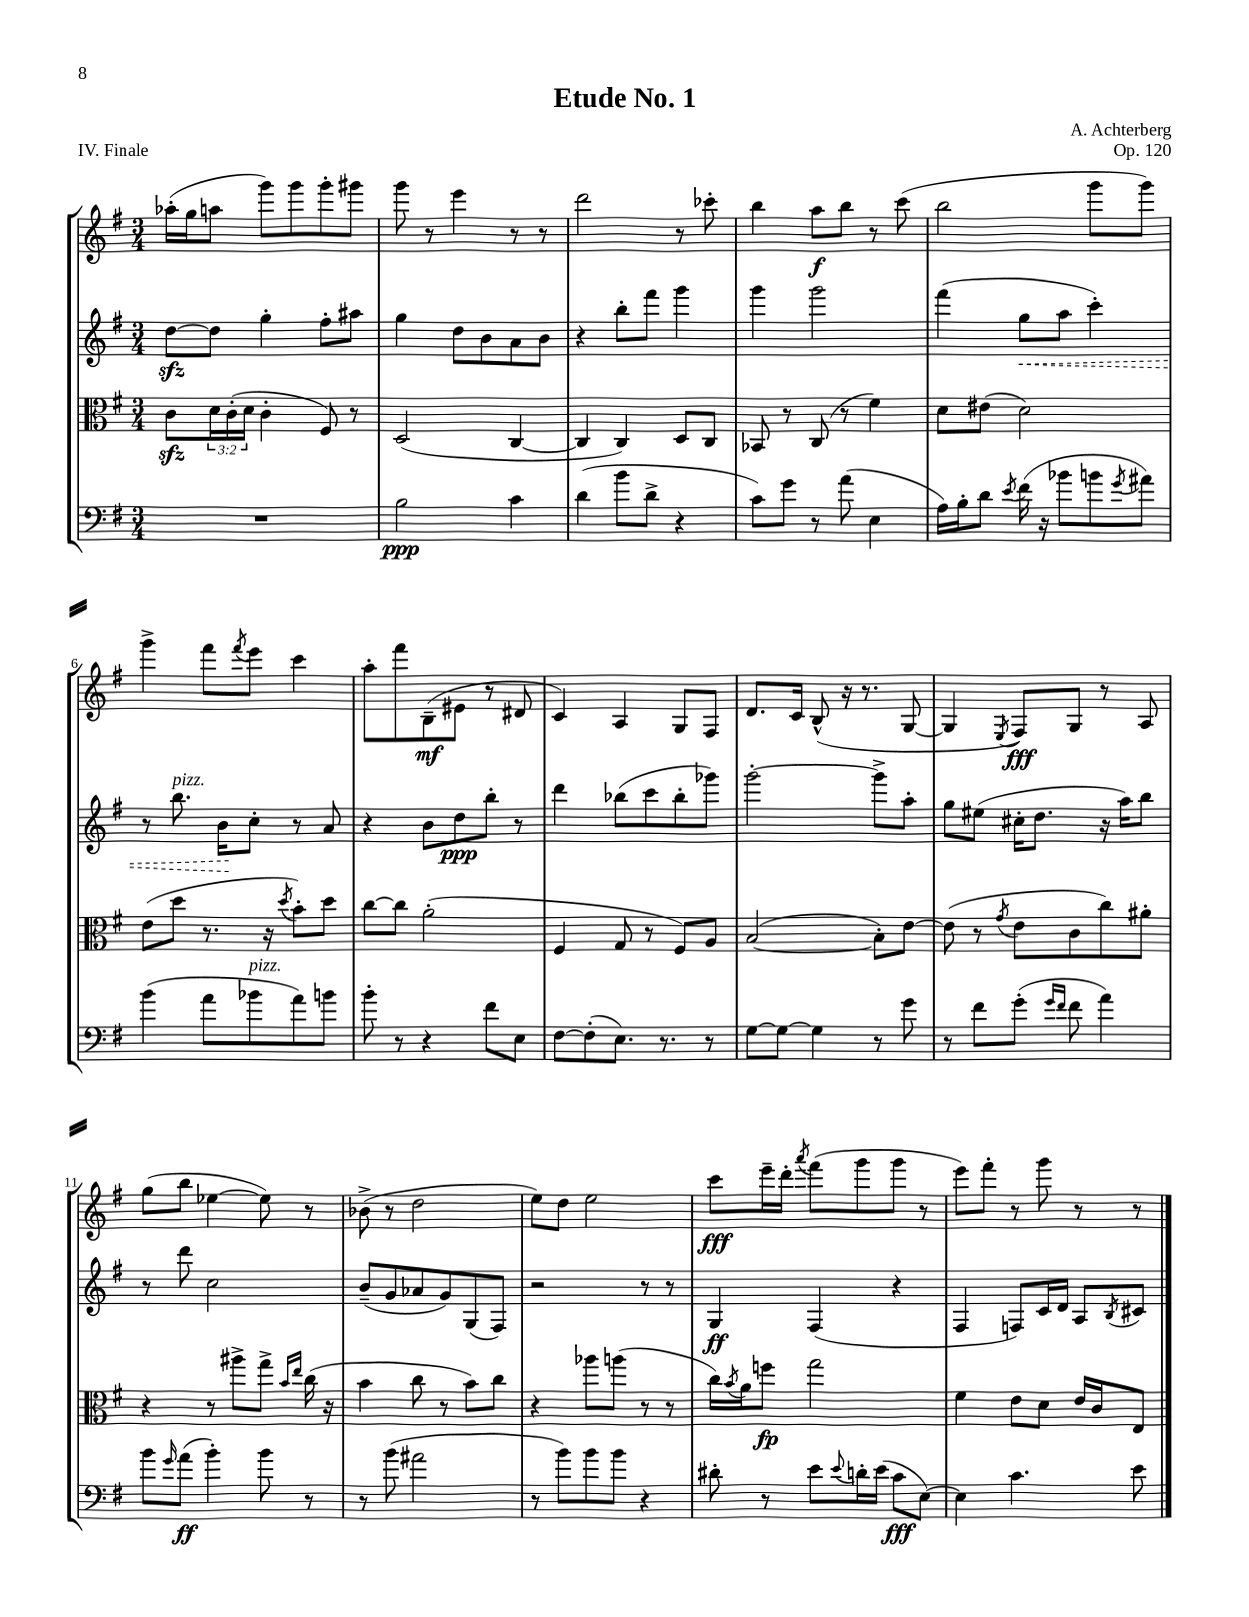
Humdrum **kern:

**kern	**dynam	**kern	**dynam	**kern	**dynam	**kern	**dynam
*part4	*part4	*part3	*part3	*part2	*part2	*part1	*part1
*staff4	*staff4	*staff3	*staff3	*staff2	*staff2	*staff1	*staff1
*clefF4	*	*clefC3	*	*clefG2	*	*clefG2	*
*k[f#]	*	*k[f#]	*	*k[f#]	*	*k[f#]	*
*M3/4	*	*M3/4	*	*M3/4	*	*M3/4	*
=1	=1	=1	=1	=1	=1	=1	=1
2.r	.	8czz\L	.	[8ddzz\L	.	(16aa-X'\LL	.
.	.	.	.	.	.	16gg\J	.
.	.	24d\L	.	8dd\J]	.	8aan\J	.
.	.	(24c'\	.	.	.	.	.
.	.	24d\JJ	.	.	.	.	.
.	.	4c'\	.	4gg'\	.	8ggg\L)	.
.	.	.	.	.	.	8ggg\	.
.	.	8F#/)	.	8ff#'\L	.	8ggg'\	.
.	.	8r	.	8aa#X\J	.	8ggg#X\J	.
=2	=2	=2	=2	=2	=2	=2	=2
2B\	ppp	(2D/	.	4gg\	.	8ggg\	.
.	.	.	.	.	.	8r	.
.	.	.	.	8dd\L	.	4eee\	.
.	.	.	.	8b\	.	.	.
4c\	.	[4C/	.	8a\	.	8r	.
.	.	.	.	8b\J	.	8r	.
=3	=3	=3	=3	=3	=3	=3	=3
(4d\	.	4C/]	.	4r	.	2ddd\	.
8b\L	.	4C/)	.	8bb'\L	.	.	.
8d^\J	.	.	.	8fff#\J	.	.	.
4r	.	8D/L	.	4ggg\	.	8r	.
.	.	8C/J	.	.	.	8ccc-X'\	.
=4	=4	=4	=4	=4	=4	=4	=4
8c\L)	.	8BB-X/	.	4ggg\	.	4bb\	.
8g\J	.	8r	.	.	.	.	.
8r	.	(8C/	.	2ggg\	.	8aa\L	f
(8a\	.	8r	.	.	.	8bb\J	.
4E\	.	4f#\)	.	.	.	8r	.
.	.	.	.	.	.	(8ccc\	.
=5	=5	=5	=5	=5	=5	=5	=5
16A\LL)	.	8d\L	.	(4fff#\	.	2bb\	.
16B'\J	.	.	.	.	.	.	.
8d\J	.	(8e#X\J	.	.	.	.	.
8qe/	.	.	.	.	.	.	.
!	!	!	!	!	!LO:HP:b	!	!
(16f#\	.	2d\)	.	8gg\L	<	.	.
16r	.	.	.	.	.	.	.
8b-X\L	.	.	.	8aa\J	.	.	.
8bn\	.	.	.	4ccc'\)	.	8ggg\L	.
8qg/	.	.	.	.	.	.	.
8a#X\J)	.	.	.	.	.	8ggg\J)	.
!!LO:LB:g=z
=6	=6	=6	=6	=6	=6	=6	=6
(4b\	.	(8e\L	.	8r	.	4ggg^\	.
!	!	!	!	!LO:TX:a:i:t=pizz.	!	!	!
.	.	8dd\J	.	8.bb\	.	.	.
8a\L	.	8.r	.	.	.	8fff#\L	.
.	.	.	.	16b\KL	.	.	.
.	.	.	.	.	.	8qfff#/	.
!LO:TX:a:i:t=pizz.	!	!	!	!	!	!	!
8b-X\	.	.	.	8cc'\J	[	8eee\J	.
.	.	16r	.	.	.	.	.
.	.	8qdd/	.	.	.	.	.
8a\)	.	8b'\L)	.	8r	.	4ccc\	.
8bn\J	.	8dd\J	.	8a/	.	.	.
=7	=7	=7	=7	=7	=7	=7	=7
8b'\	.	[8cc\L	.	4r	.	8aa'\L	.
8r	.	8cc\J]	.	.	.	8fff#\	.
4r	.	(2a'\	.	8b\L	.	(8B~\	mf
.	.	.	.	8dd\	ppp	8e#X\J	.
8f#\L	.	.	.	8bb'\J	.	8r	.
8E\J	.	.	.	8r	.	8d#X/	.
=8	=8	=8	=8	=8	=8	=8	=8
[8F#\L	.	4F#/	.	4ddd\	.	4c/)	.
(8F#'\]	.	.	.	.	.	.	.
8.E\J)	.	8G/	.	(8bb-X\L	.	4A/	.
.	.	8r	.	8ccc\	.	.	.
8.r	.	.	.	.	.	.	.
.	.	8F#/L)	.	8bb-'\	.	8G/L	.
8r	.	8A/J	.	8ggg-X\J)	.	8F#/J	.
=9	=9	=9	=9	=9	=9	=9	=9
[8G\L	.	([2B/	.	[2ggg'\	.	8.d/L	.
8G\J_	.	.	.	.	.	.	.
.	.	.	.	.	.	16c/Jk	.
4G\]	.	.	.	.	.	(8B^^/	.
.	.	.	.	.	.	16r	.
.	.	.	.	.	.	8.r	.
8r	.	8B'\L])	.	8ggg^\L]	.	.	.
8g\	.	[8e\J	.	8aa'\J	.	[8G/	.
=10	=10	=10	=10	=10	=10	=10	=10
8r	.	(8e\]	.	8gg\L	.	4G/]	.
8f#\L	.	8r	.	(8ee#X\J	.	.	.
.	.	8qg/	.	.	.	8qE/	.
(8g'\J	.	8e\L	.	16cc#X'\KL	.	8F#/L)	fff
.	.	.	.	8.dd\J	.	.	.
16qqg/LL	.	.	.	.	.	.	.
16qqf#/JJ	.	.	.	.	.	.	.
8f#\	.	8c\	.	.	.	8G/J	.
4a\)	.	8cc\)	.	16r	.	8r	.
.	.	.	.	16aa\KL)	.	.	.
.	.	8a#X'\J	.	8bb\J	.	8A/	.
!!LO:LB:g=z
=11	=11	=11	=11	=11	=11	=11	=11
8b\L	.	4r	.	8r	.	(8gg\L	.
16qqg/	.	.	.	.	.	.	.
(8a\J	ff	.	.	8ddd\	.	8bb\J	.
4b'\)	.	8r	.	2cc\	.	[4ee-X\	.
.	.	8aa#X^\L	.	.	.	.	.
8b\	.	8gg^\J	.	.	.	8ee-\])	.
.	.	16qqb/LL	.	.	.	.	.
.	.	16qqee/JJ	.	.	.	.	.
8r	.	(16cc\	.	.	.	8r	.
.	.	16r	.	.	.	.	.
=12	=12	=12	=12	=12	=12	=12	=12
8r	.	4b\	.	(8b~/L	.	(8b-X^\	.
(8b\	.	.	.	8g/	.	8r	.
2a#X\	.	8cc\	.	8a-X/	.	2dd\	.
.	.	8r	.	8g/)	.	.	.
.	.	8b\L)	.	(8G/	.	.	.
.	.	8cc\J	.	8F#/J)	.	.	.
=13	=13	=13	=13	=13	=13	=13	=13
8r	.	4r	.	2r	.	8ee\L)	.
8b\L)	.	.	.	.	.	8dd\J	.
8b\	.	8aa-X\L	.	.	.	2ee\	.
8b\J	.	(8aan\J	.	.	.	.	.
4r	.	8r	.	8r	.	.	.
.	.	8r	.	8r	.	.	.
=14	=14	=14	=14	=14	=14	=14	=14
8d#X'\	.	16cc\LL)	.	4G/	ff	8ccc\L	fff
.	.	8qb/	.	.	.	.	.
.	.	16a\J	.	.	.	.	.
8r	.	8ffn\J	fp	.	.	16eee~\L	.
.	.	.	.	.	.	16ddd'\JJ	.
.	.	.	.	.	.	8qaaa/	.
8e\L	.	2gg\	.	(4F#/	.	(8fff#\L	.
8qqe/	.	.	.	.	.	.	.
16dn'\L	.	.	.	.	.	8ggg\	.
(16e\JJ	.	.	.	.	.	.	.
8c\L	fff	.	.	4r	.	8ggg\J	.
[8E\J)	.	.	.	.	.	8r	.
=15	=15	=15	=15	=15	=15	=15	=15
4E\]	.	4f#\	.	4F#/	.	8eee\L)	.
.	.	.	.	.	.	8fff#'\J	.
4.c\	.	8e\L	.	8Fn/L)	.	8r	.
.	.	8d\J	.	16c/L	.	8ggg\	.
.	.	.	.	16d/JJ	.	.	.
.	.	16e/LL	.	8A/L	.	8r	.
.	.	16c/J	.	.	.	.	.
.	.	.	.	8qB/	.	.	.
8e\	.	8E/J	.	8c#X/J	.	8r	.
==	==	==	==	==	==	==	==
*-	*-	*-	*-	*-	*-	*-	*-
